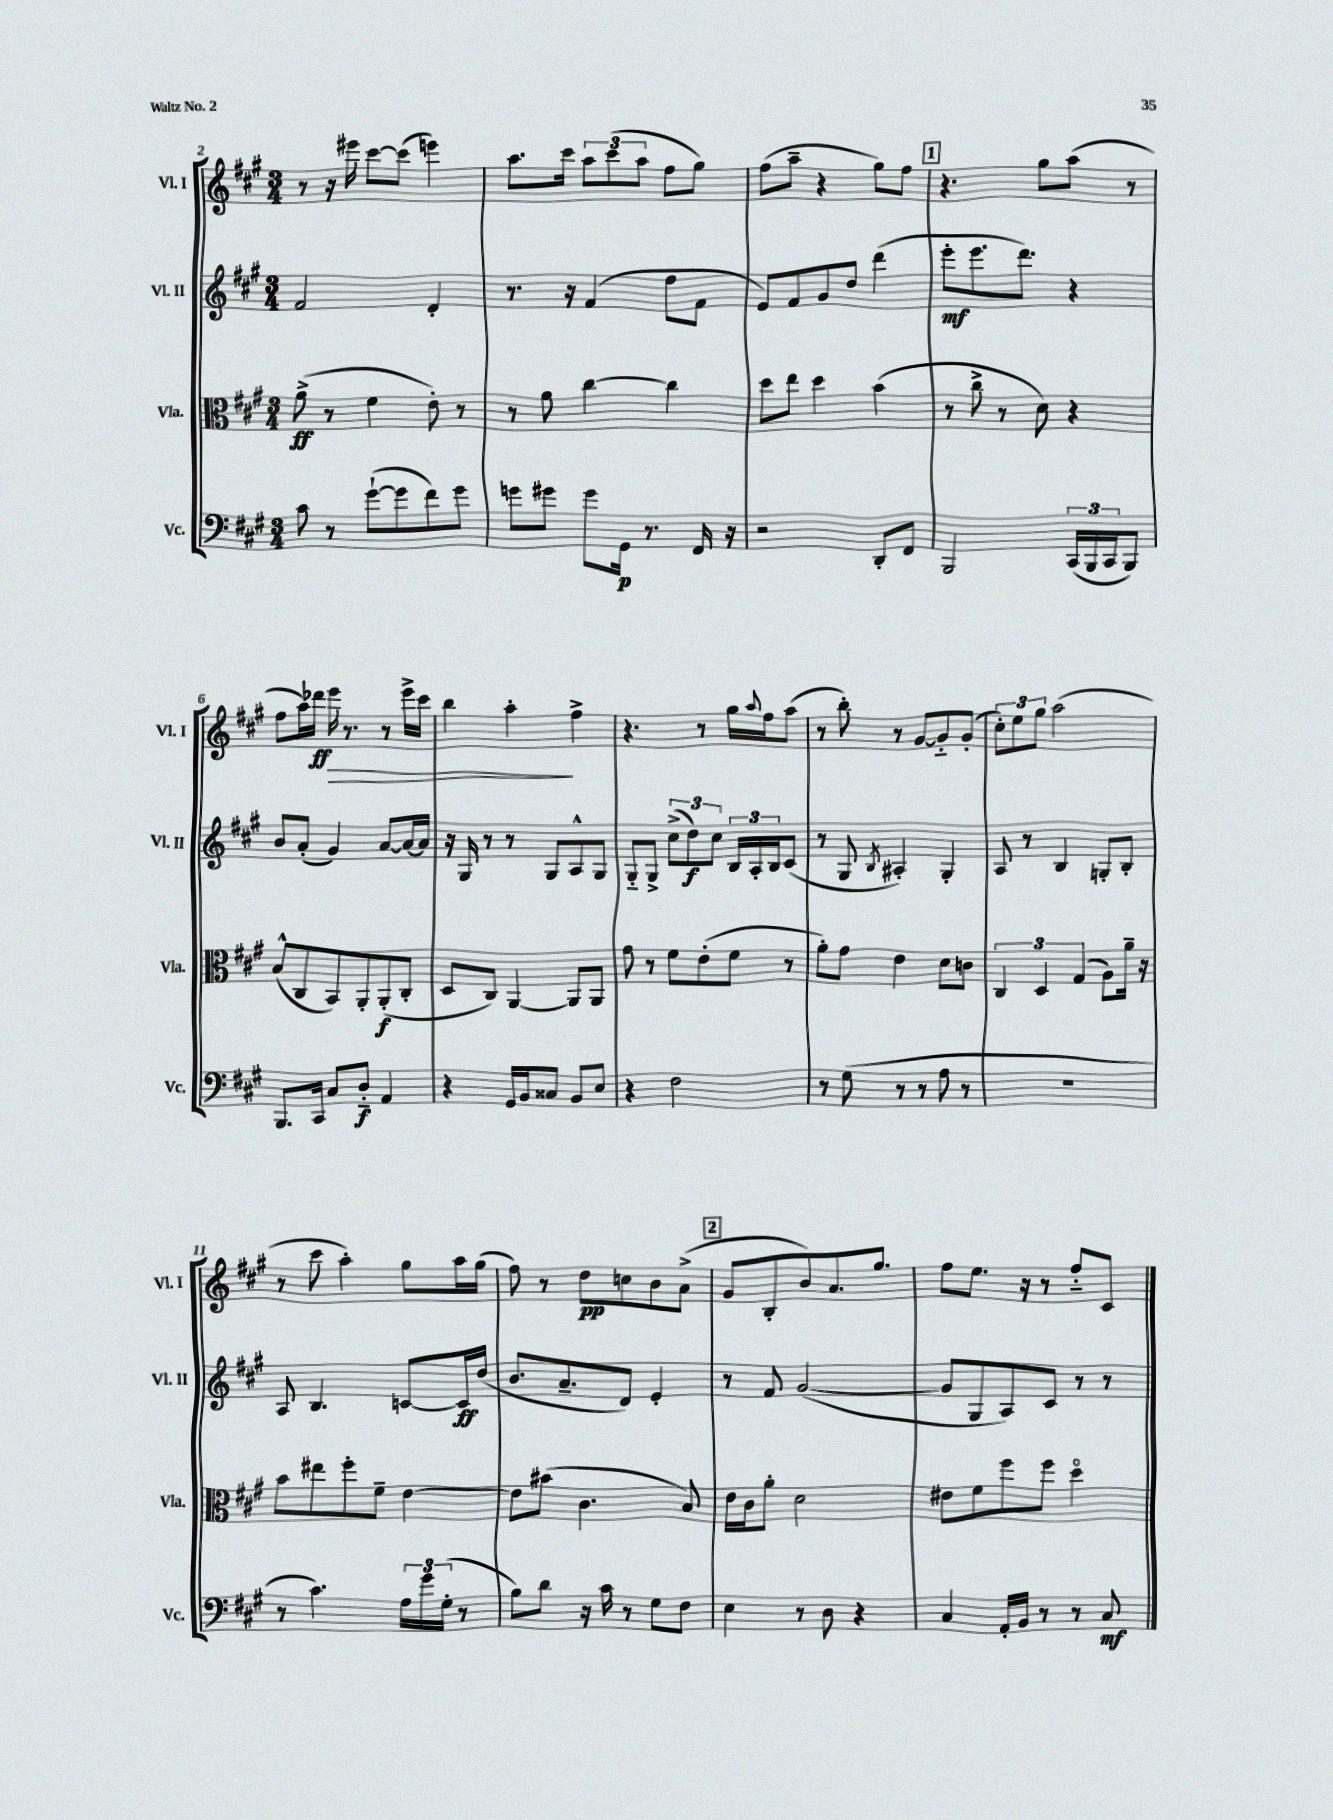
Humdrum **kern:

**kern	**kern	**kern	**kern
*staff4	*staff3	*staff2	*staff1
*clefF4	*clefC3	*clefG2	*clefG2
*k[f#c#g#]	*k[f#c#g#]	*k[f#c#g#]	*k[f#c#g#]
*M3/4	*M3/4	*M3/4	*M3/4
8c#\	(8a^\	2f#/	8r
8r	8r	.	16r
.	.	.	16eee#\
([8g#`\L	4f#\	.	[8ccc#\L
8g#\]	.	.	(8ccc#\]J
8f#\)	8e'\)	4d'/	4eee\)
8g#\J	8r	.	.
=	=	=	=
8g\L	8r	8.r	8.aa\L
8g#\J	8a\	.	.
.	.	16r	16ccc#\Jk
8g#\L	[4cc#\	(4f#/	12aa\L
.	.	.	(12ccc#\
16GG#\Jk	.	.	.
.	.	.	12aa\J
8.r	.	.	.
.	4cc#\]	8ff#\L	8ff#\L
16FF#/	.	8f#\J	8gg#\J)
16r	.	.	.
=	=	=	=
2r	8dd\L	8e/L)	(8ff#\L
.	8ee\J	8f#/	8aa~\J
.	4dd\	8g#/	4r
.	.	8dd/J	.
8DD'/L	(4b\	(4ddd\	8gg#\L)
8FF#/J	.	.	8ff#\J
=	=	=	=
2BBB/	8r	8eee'\L	4.r
.	8cc#^\	8.eee\	.
.	8r	.	.
.	.	8.ddd\J)	.
.	8d\)	.	8gg#\L
(24CC#/LL	4r	4r	(8aa\J
24BBB/	.	.	.
24CC#/J	.	.	.
8BBB/J)	.	.	8r
=	=	=	=
8.BBB/L	(8B^^/L	8b/L	8ff#\L
.	8C#/	(8a'/J	16aa\L)
16CC#/Jk	.	.	16ddd-\JJ
8C#/L	8BB/)	4g#/)	16eee\
.	.	.	8.r
8D'~/J	8AA'/	.	.
4AA/	(8AA'/	[8a/L	8r
.	8C#'/J	16a/_L	16eee^\LL
.	.	16a/]JJ	16ccc#\JJ
=	=	=	=
4r	8D/L	16r	4bb\
.	.	16G#/	.
.	8C#/J)	8r	.
16GG#/LL	[4AA/	8r	4aa'\
16BB/J	.	.	.
8C##/J	.	8G#/L	.
8BB/L	8AA/]L	8A^^/	4ff#^\
8E/J	8AA/J	8G#/J	.
=	=	=	=
4r	8g#\	8G#'~/L	4.r
.	8r	8G#^/J	.
2F#\	8f#\L	(12cc#^\L	.
.	.	12dd\)	.
.	(8e'\	.	8r
.	.	12cc#\J	.
.	8f#\J	24B/LL	16gg#\LL
.	.	24A'/	.
.	.	.	8qqaa/
.	.	.	16ff#\J
.	.	24B/J	.
.	8r	(8c#/J	(8aa\J
=	=	=	=
8r	8a'\L)	8r	8r
(8G#\	8g#\J	8G#/	8bb'\)
.	.	8qB/	.
8r	4e\	4A#'/)	8r
8r	.	.	[8g#/L
8A\	8d\L	4G#'/	8g#'~/]
8r	8c\J	.	(8g#'/J
=	=	=	=
2.r	6C#/	8A/	12cc#'\L)
.	.	.	12ee\
.	.	8r	.
.	6D/	.	12gg#\J
.	.	4B/	(2aa\
.	(6G#/	.	.
.	8A\L)	8G'/L	.
.	16a~\Jk	8B'/J	.
.	16r	.	.
=	=	=	=
8r	8b\L	8A/	8r
4.c#\)	8ee#\	4.B/	8ccc#\
.	8ff#'\	.	4aa'\)
.	8f#~\J	.	.
24A\LL	[4e\	[8c/L	8gg#\L
24g#\	.	.	.
(24G#'\JJ	.	.	.
8r	.	16c/]L	16aa\L
.	.	(16dd/JJ	(16gg#\JJ
=	=	=	=
8B\L)	8e\]L	8.b/L	8ff#\)
8d\J	(8b#\J	.	8r
.	.	8.a~/	.
16r	4.c#\	.	8dd\L
16c#\	.	.	.
8r	.	8d/J)	8cc\
8G#\L	.	4e'/	8b\
8F#\J	8B/)	.	(8a^\J
=	=	=	=
4E\	16e\LL	8r	8g#/L
.	16c#\J	.	.
.	8a'\J	8f#/	8B'/
8r	2d\	([2g#/	8b/)
8D\	.	.	8.a/
4r	.	.	.
.	.	.	8.gg#/J
=	=	=	=
4C#/	8e#\L	8g#/]L	8ff#\L
.	8f#\	8G#/	8.ee\J
16AA'/LL	8ff#\	8A/)	.
16BB/JJ	.	.	16r
8r	8ff#\J	8c#/J	8r
8r	4ddo\	8r	8ff#'~/L
8C#/	.	8r	8c#/J
==	==	==	==
*-	*-	*-	*-
